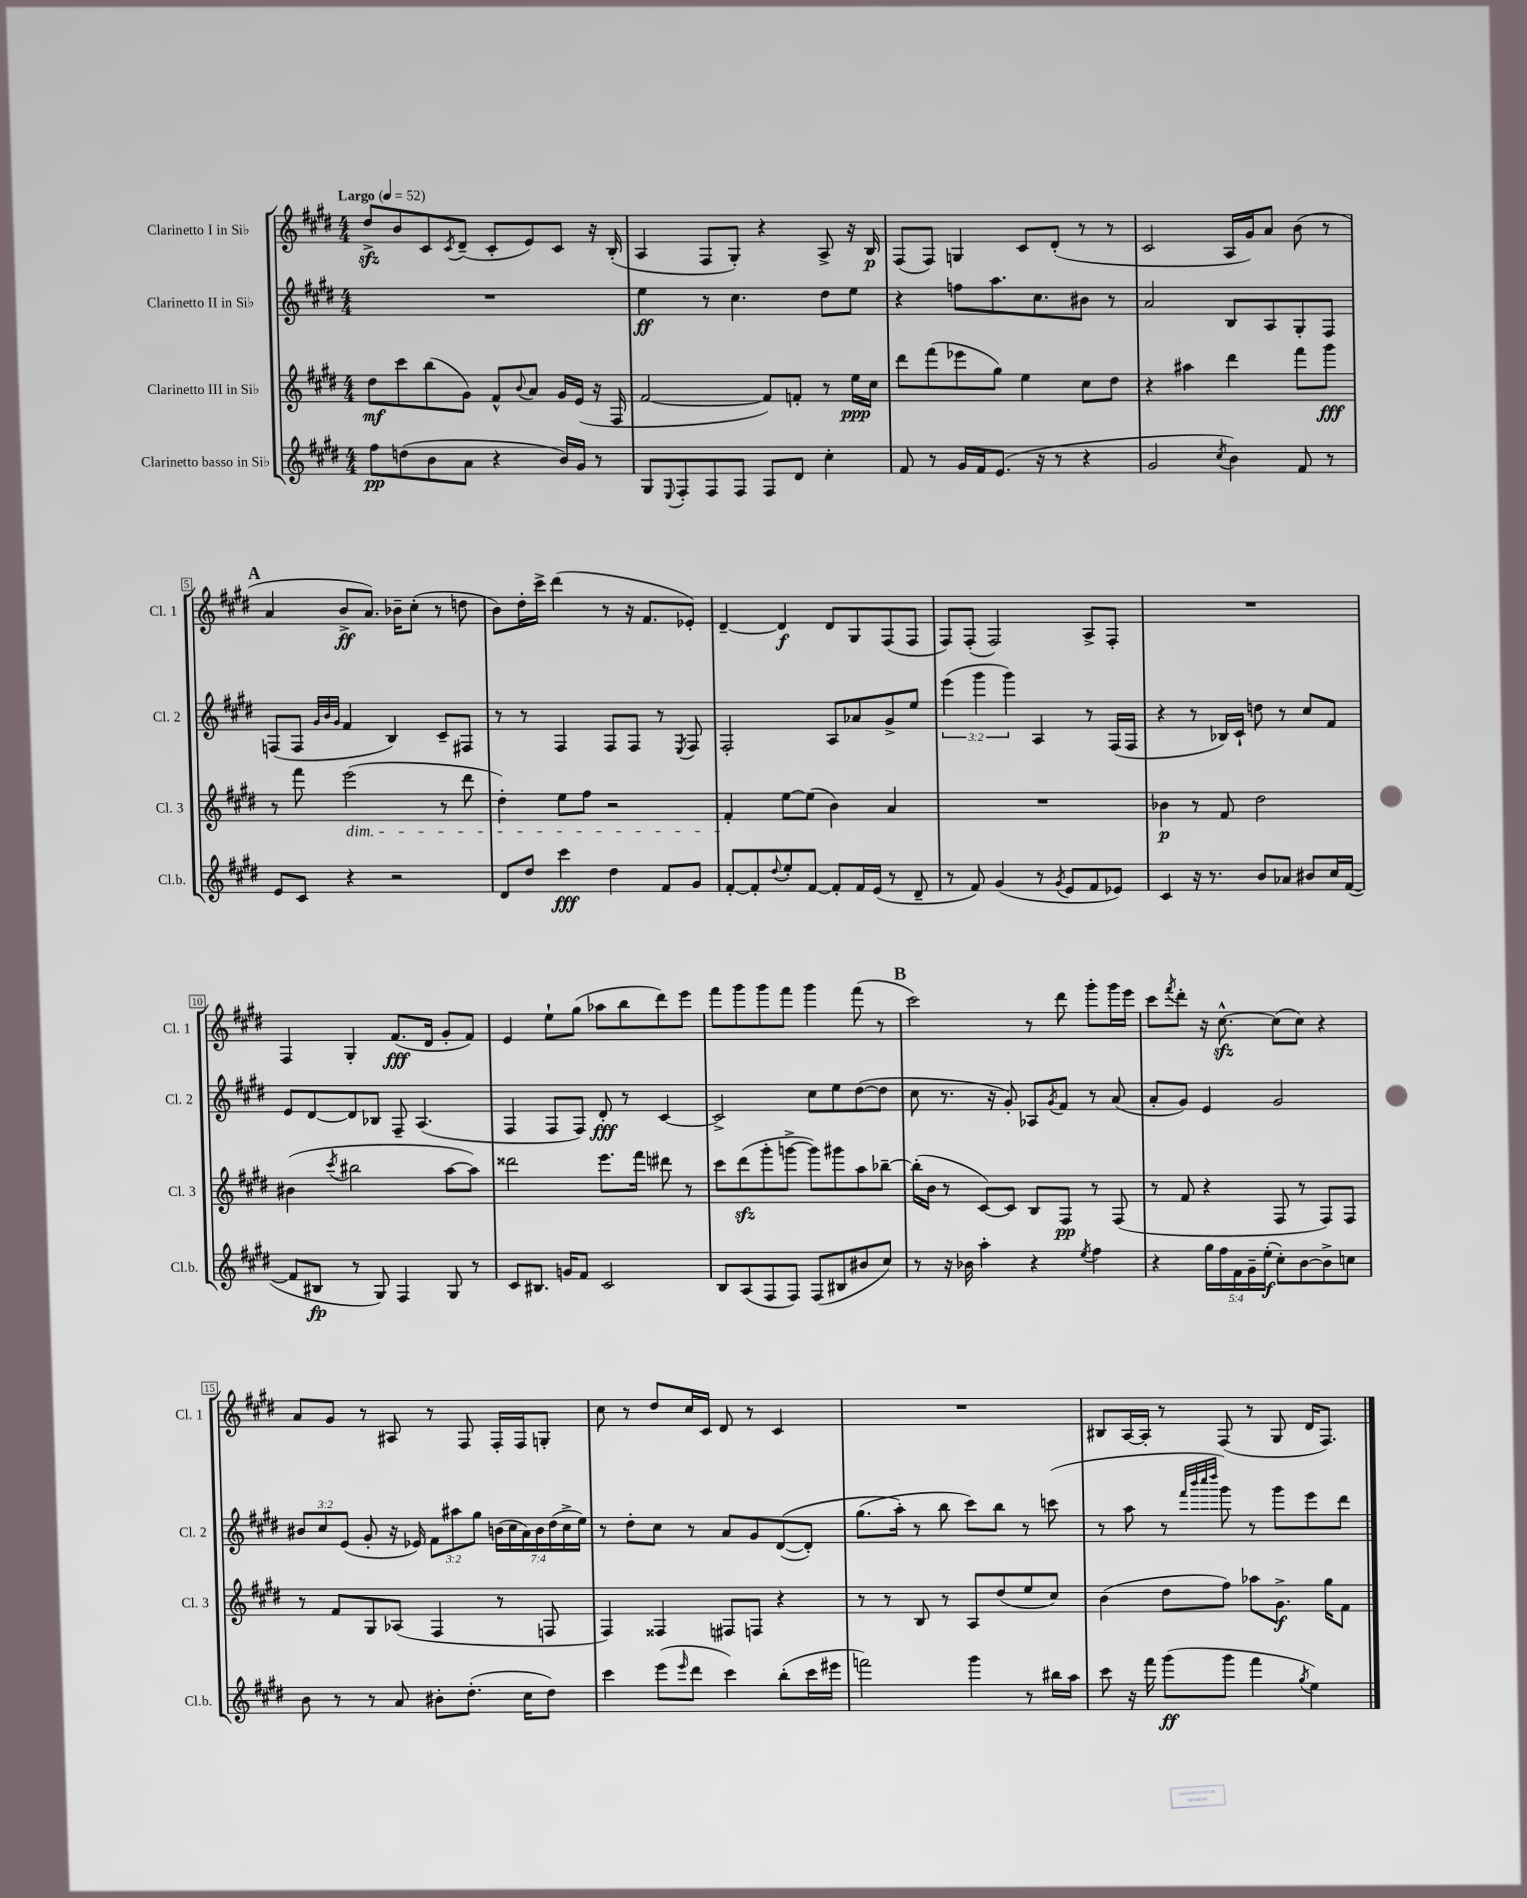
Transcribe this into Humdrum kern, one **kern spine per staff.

**kern	**dynam	**kern	**dynam	**kern	**dynam	**kern	**dynam
*part4	*part4	*part3	*part3	*part2	*part2	*part1	*part1
*staff4	*staff4	*staff3	*staff3	*staff2	*staff2	*staff1	*staff1
*I"Clarinetto basso in Si♭	*	*I"Clarinetto III in Si♭	*	*I"Clarinetto II in Si♭	*	*I"Clarinetto I in Si♭	*
*I'Cl.b.	*	*I'Cl. 3	*	*I'Cl. 2	*	*I'Cl. 1	*
*clefG2	*	*clefG2	*	*clefG2	*	*clefG2	*
*k[f#c#g#d#]	*	*k[f#c#g#d#]	*	*k[f#c#g#d#]	*	*k[f#c#g#d#]	*
*M4/4	*	*M4/4	*	*M4/4	*	*M4/4	*
*MM52	*	*MM52	*	*MM52	*	*MM52	*
=1	=1	=1	=1	=1	=1	=1	=1
!	!	!	!	!	!	!LO:TX:a:B:t=Largo	!
8ff#\L	pp	8dd#\L	mf	1r	.	8dd#zz^/L	.
(8ddn\	.	8ccc#\	.	.	.	8b/	.
8b\	.	(8bb\	.	.	.	8c#/	.
.	.	.	.	.	.	8qc#/	.
8a\J	.	8g#\J)	.	.	.	(8d#~/J	.
4r	.	8f#^^/L	.	.	.	8c#'/L	.
.	.	8qqb/	.	.	.	.	.
.	.	8a/J	.	.	.	8e/)	.
16b/LL)	.	16g#/LL	.	.	.	8c#/J	.
16g#/JJ	.	(16e/JJ	.	.	.	.	.
8r	.	16r	.	.	.	16r	.
.	.	16F#/	.	.	.	(16B'/	.
=2	=2	=2	=2	=2	=2	=2	=2
8G#/L	.	[2f#/	.	4ee\	ff	4A/	.
8qqE/	.	.	.	.	.	.	.
8F#'/	.	.	.	.	.	.	.
8F#/	.	.	.	8r	.	8F#/L	.
8F#/J	.	.	.	4.cc#\	.	8G#'/J)	.
8F#/L	.	8f#/L])	.	.	.	4r	.
8d#/J	.	8fn'/J	.	.	.	.	.
4cc#'\	.	8r	.	8dd#\L	.	8A^/	.
.	.	16ee\LL	ppp	8ee\J	.	16r	.
.	.	16cc#\JJ	.	.	.	16B/	p
=3	=3	=3	=3	=3	=3	=3	=3
8f#/	.	8ddd#\L	.	4r	.	(8F#/L	.
8r	.	(8fff#\	.	.	.	8F#/J)	.
16g#/LL	.	8eee-X\	.	8ffn\L	.	4Gn/	.
16f#/J	.	.	.	.	.	.	.
(8.e/J	.	8gg#\J)	.	8.aa\	.	.	.
.	.	4ee\	.	.	.	8c#/L	.
16r	.	.	.	8.cc#\	.	.	.
8r	.	.	.	.	.	(8d#'/J	.
4r	.	8cc#\L	.	8b#X\J	.	8r	.
.	.	8dd#\J	.	8r	.	8r	.
=4	=4	=4	=4	=4	=4	=4	=4
2g#/	.	4r	.	2a/	.	2c#/	.
.	.	4aa#X\	.	.	.	.	.
8qcc#/	.	.	.	.	.	.	.
4b\)	.	4ddd#\	.	8B/L	.	16A/LL	.
.	.	.	.	.	.	16g#/J)	.
.	.	.	.	8A/	.	8a/J	.
8f#/	.	8fff#\L	.	8G#'/	.	(8b\	.
8r	.	8ggg#\J	fff	8F#/J	.	8r	.
!!LO:LB:g=z
!!LO:REH:place=s1:t=A
=5	=5	=5	=5	=5	=5	=5	=5
8e/L	.	8r	.	(8Fn/L	.	4a/	.
8c#/J	.	8fff#\	.	8F/J	.	.	.
.	.	.	.	32qqg#/LLL	.	.	.
.	.	.	.	32qqb/	.	.	.
.	.	.	.	32qqg#/JJJ	.	.	.
!	!	!LO:TX:b:i:t=dim.	!	!	!	!	!
4r	.	(2eee\	.	4f#/	.	8b^/L	ff
.	.	.	.	.	.	8.a/J)	.
2r	.	.	.	4B/)	.	.	.
.	.	.	.	.	.	16b-X~\KL	.
.	.	.	.	.	.	(8cc#'\J	.
.	.	8r	.	8c#~/L	.	8r	.
.	.	8ddd#\	.	8F#X/J	.	8ddn\	.
=6	=6	=6	=6	=6	=6	=6	=6
8d#/L	.	4dd#'\)	.	8r	.	8b\L)	.
8dd#/J	.	.	.	8r	.	16dd#'\L	.
.	.	.	.	.	.	16ccc#^\JJ	.
4ccc#\	fff	8ee\L	.	4F#/	.	(4ddd#\	.
.	.	8ff#\J	.	.	.	.	.
4dd#\	.	2r	.	8F#/L	.	8r	.
.	.	.	.	8F#/J	.	16r	.
.	.	.	.	.	.	8.f#/L	.
8f#/L	.	.	.	8r	.	.	.
.	.	.	.	8qE/	.	.	.
8g#/J	.	.	.	8F#/	.	8e-X'/J)	.
=7	=7	=7	=7	=7	=7	=7	=7
[8f#'/L	.	4f#'/	.	2F#'/	.	[4d#~/	.
8f#'/]	.	.	.	.	.	.	.
8qqdd#/	.	.	.	.	.	.	.
8ee'/	.	[8ee\L	.	.	.	4d#/]	f
[8f#/J	.	(8ee\J]	.	.	.	.	.
8f#'/L]	.	4b\)	.	8A/L	.	8d#/L	.
16f#/L	.	.	.	8a-X/	.	8G#/	.
(16e/JJ	.	.	.	.	.	.	.
8r	.	4a/	.	8g#^/	.	(8F#/	.
8d#~/	.	.	.	8ee/J	.	8F#/J	.
=8	=8	=8	=8	=8	=8	=8	=8
8r	.	1r	.	(6eee\	.	8F#/L)	.
8f#/)	.	.	.	.	.	(8F#'/J	.
.	.	.	.	6ggg#\	.	.	.
(4g#/	.	.	.	.	.	2F#/)	.
.	.	.	.	6ggg#\)	.	.	.
8r	.	.	.	4A/	.	.	.
8qg#/	.	.	.	.	.	.	.
8e/L	.	.	.	.	.	.	.
8f#/	.	.	.	8r	.	8A^/L	.
8e-X/J)	.	.	.	(16F#/LL	.	8F#'/J	.
.	.	.	.	16F#/JJ	.	.	.
=9	=9	=9	=9	=9	=9	=9	=9
4c#/	.	4b-X\	p	4r	.	1r	.
16r	.	8r	.	8r	.	.	.
8.r	.	.	.	.	.	.	.
.	.	8f#/	.	16B-X/LL)	.	.	.
.	.	.	.	16c#`/JJ	.	.	.
8b/L	.	2dd#\	.	8ddn\	.	.	.
8a-X/J	.	.	.	8r	.	.	.
8b#X/L	.	.	.	8cc#/L	.	.	.
16cc#/L	.	.	.	8f#/J	.	.	.
([16f#/JJ	.	.	.	.	.	.	.
!!LO:LB:g=z
=10	=10	=10	=10	=10	=10	=10	=10
8f#/L]	.	(4b#X\	.	8e/L	.	4F#/	.
8B#X/J	fp	.	.	[8d#/	.	.	.
.	.	8qccc#/	.	.	.	.	.
8r	.	2bb#X\	.	8d#/]	.	4G#'/	.
8G#/)	.	.	.	8B-X/J	.	.	.
4F#/	.	.	.	8F#~/	.	(8.f#/L	fff
.	.	.	.	(4.A/	.	.	.
.	.	.	.	.	.	16d#/Jk	.
8G#/	.	[8aa\L	.	.	.	8g#'/L	.
8r	.	8aa\J])	.	.	.	8f#/J)	.
=11	=11	=11	=11	=11	=11	=11	=11
8c#/L	.	2ddd##X\	.	4F#/	.	4e/	.
8.B#X/J	.	.	.	.	.	.	.
.	.	.	.	8F#/L	.	8ee`\L	.
16gn/KL	.	.	.	.	.	.	.
8f#/J	.	.	.	8F#/J)	.	(8gg#\J	.
2c#/	.	8.eee\L	.	8d#'/	fff	8aa-X\L	.
.	.	.	.	8r	.	8bb\	.
.	.	16fff#\Jk	.	.	.	.	.
.	.	8ddd#X\	.	[4c#/	.	8ddd#\)	.
.	.	8r	.	.	.	8eee\J	.
=12	=12	=12	=12	=12	=12	=12	=12
8B/L	.	8ccc#\L	.	2c#^/]	.	8fff#\L	.
(8A/	.	(8ddd#zz\	.	.	.	8ggg#\	.
8F#/	.	8ggg#'\	.	.	.	8ggg#\	.
8F#/J)	.	[8gggn^\J	.	.	.	8fff#\J	.
(8F#/L	.	8ggg\L])	.	8cc#\L	.	4ggg#\	.
8B#X/	.	8ggg#X\	.	8ee\	.	.	.
8b#X/	.	8aa\	.	([8dd#\	.	(8fff#\	.
8cc#/J)	.	[8bb-X~\J	.	8dd#\J]	.	8r	.
!!LO:REH:place=s1:t=B
=13	=13	=13	=13	=13	=13	=13	=13
8r	.	(16bb-'\LL]	.	8cc#\	.	2ccc#\)	.
.	.	16b\JJ	.	.	.	.	.
16r	.	8r	.	8.r	.	.	.
16b-X\	.	.	.	.	.	.	.
4aa'\	.	[8c#/L)	.	.	.	.	.
.	.	.	.	16r	.	.	.
.	.	8c#/J]	.	8g#'/)	.	.	.
4r	.	8B/L	.	8A-X/L	.	8r	.
.	.	.	.	8qg#/	.	.	.
.	.	8F#/J	pp	8f#/J	.	8ddd#\	.
8qee/	.	.	.	.	.	.	.
4ff#\	.	8r	.	8r	.	8ggg#'\L	.
.	.	(8F#/	.	(8a/	.	16ggg#\L	.
.	.	.	.	.	.	16eee\JJ	.
=14	=14	=14	=14	=14	=14	=14	=14
4r	.	8r	.	8a'/L	.	8ccc#\L	.
.	.	.	.	.	.	8qfff#/	.
.	.	8f#/	.	8g#/J)	.	8ddd#'\J	.
20gg#\LL	.	4r	.	4e/	.	16r	.
20ff#\	.	.	.	.	.	.	.
.	.	.	.	.	.	[8.cc#zz^^\	.
20f#\	.	.	.	.	.	.	.
20g#~\	.	.	.	.	.	.	.
(20ee'\JJ	f	.	.	.	.	.	.
8cc#'\L)	.	8F#/	.	2g#/	.	(8cc#\L]	.
[8b\	.	8r	.	.	.	8cc#\J)	.
8b^\]	.	8F#/L)	.	.	.	4r	.
8ccn\J	.	8F#/J	.	.	.	.	.
!!LO:LB:g=z
=15	=15	=15	=15	=15	=15	=15	=15
8b\	.	8r	.	12b#X/L	.	8a/L	.
.	.	.	.	12cc#/	.	.	.
8r	.	8f#/L	.	.	.	8g#/J	.
.	.	.	.	(12e/J	.	.	.
8r	.	8G#/	.	8g#'/	.	8r	.
8a/	.	(8A-X/J	.	16r	.	8A#X/	.
.	.	.	.	16e-X/)	.	.	.
8b#X'\L	.	4F#/	.	12f#\L	.	8r	.
.	.	.	.	12aa#X\	.	.	.
(8.dd#'\J	.	.	.	.	.	8F#/	.
.	.	.	.	12gg#\J	.	.	.
.	.	8r	.	(28bn\LL	.	16F#'/LL	.
.	.	.	.	28cc#\	.	.	.
16cc#\KL	.	.	.	.	.	16F#/J	.
.	.	.	.	28a\)	.	.	.
.	.	.	.	28b\	.	.	.
8dd#\J)	.	8Fn/	.	.	.	8Gn'/J	.
.	.	.	.	(28dd#\	.	.	.
.	.	.	.	28cc#^\	.	.	.
.	.	.	.	28ee\JJ)	.	.	.
=16	=16	=16	=16	=16	=16	=16	=16
4ccc#\	.	4F#/)	.	8r	.	8cc#\	.
.	.	.	.	8dd#'\L	.	8r	.
(8eee\L	.	4F##X/	.	8cc#\J	.	8dd#/L	.
16qqeee/	.	.	.	.	.	.	.
8ddd#\J	.	.	.	8r	.	16cc#/L	.
.	.	.	.	.	.	16c#/JJ	.
4ccc#\)	.	8F#X/L	.	8a/L	.	8d#/	.
.	.	8Fn/J	.	8g#/	.	8r	.
(8bb'\L	.	4r	.	(([8d#/	.	4c#/	.
16ccc#\L	.	.	.	8d#'/J])	.	.	.
16eee#X\JJ	.	.	.	.	.	.	.
=17	=17	=17	=17	=17	=17	=17	=17
2fffn\)	.	8r	.	(8.gg#\L	.	1r	.
.	.	8r	.	.	.	.	.
.	.	.	.	16aa'\Jk)	.	.	.
.	.	8B/	.	8r	.	.	.
.	.	8r	.	8bb\	.	.	.
4ggg#\	.	8A/L	.	8ccc#\L)	.	.	.
.	.	(8dd#/	.	8bb\J	.	.	.
8r	.	8ee/	.	8r	.	.	.
16bb#X\LL	.	8cc#/J)	.	(8cccn\	.	.	.
16aa\JJ	.	.	.	.	.	.	.
=18	=18	=18	=18	=18	=18	=18	=18
8ccc#\	.	(4b\	.	8r	.	8B#X/L	.
16r	.	.	.	8aa\	.	[16A/L	.
16fff#\	.	.	.	.	.	16A'/JJ]	.
(8ggg#\L	ff	8dd#\L	.	8r	.	8r	.
.	.	.	.	32qqfff#/LLL	.	.	.
.	.	.	.	32qqbbb/	.	.	.
.	.	.	.	32qqcccc#/	.	.	.
.	.	.	.	32qqdddd#/JJJ	.	.	.
8ggg#\J	.	8ff#\J)	.	8ggg#\)	.	(8F#/	.
4fff#\	.	8aa-X\L	.	8r	.	8r	.
.	.	8.g#^\J	f	8ggg#\L	.	8G#/	.
8qgg#/	.	.	.	.	.	.	.
4ee\)	.	.	.	8eee\	.	16d#/KL	.
.	.	16gg#\KL	.	.	.	8.F#/J)	.
.	.	8f#\J	.	8ddd#\J	.	.	.
==	==	==	==	==	==	==	==
*-	*-	*-	*-	*-	*-	*-	*-
